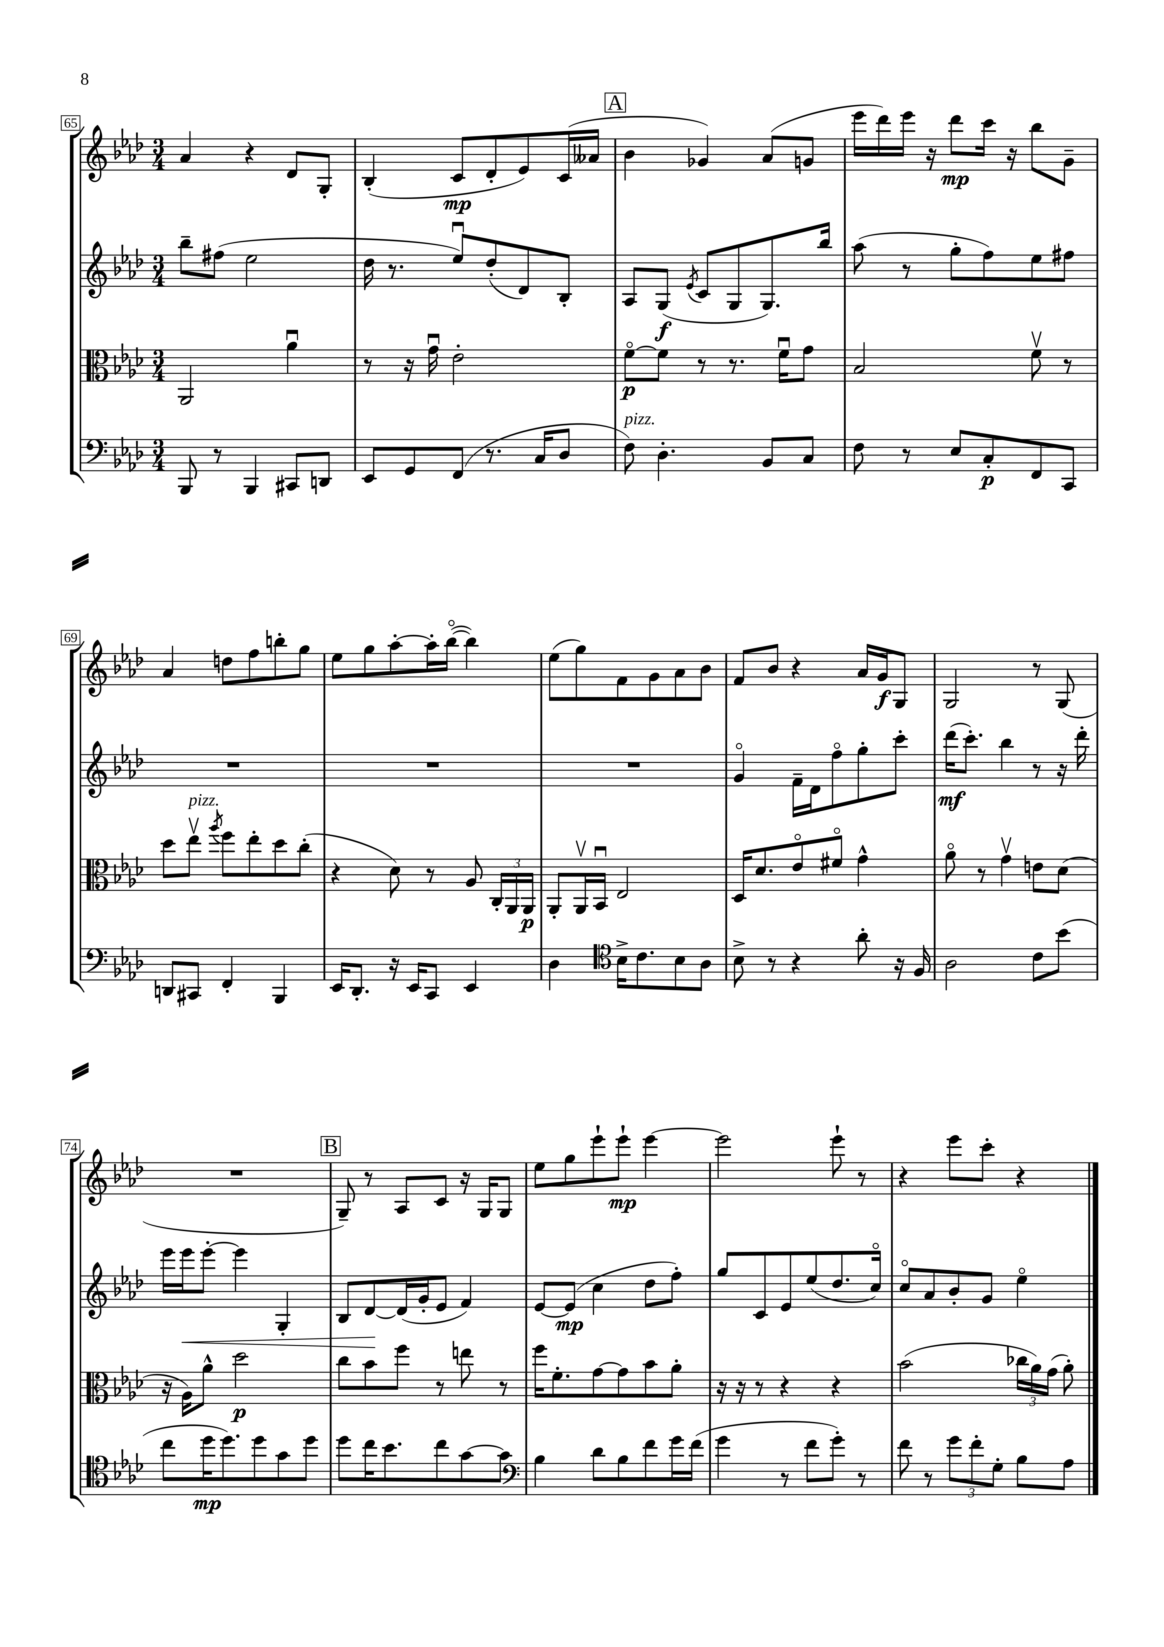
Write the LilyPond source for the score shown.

<<
\new StaffGroup <<
\new Staff = "s0" {
    \clef treble \key aes \major \numericTimeSignature \time 3/4
    \autoBeamOff aes'4 r4 des'8[ g8]-. |
    bes4-.( c'8[\mp des'8-. ees'8) c'16( aeses'16] |
    \mark \markup { \box "A" } bes'4 ges'4) aes'8[( g'8] |
    ees'''16[ des'''16) ees'''16] r16 des'''8[\mp c'''16] r16 bes''8[ g'8]-- |
    aes'4 d''8[ f''8 b''8-. g''8] |
    ees''8[ g''8 aes''8~-. aes''16-. bes''16]~\flageolet( bes''4) |
    ees''8[( g''8) f'8 g'8 aes'8 bes'8] |
    f'8[ bes'8] r4 aes'16[ g'16\f g8] |
    g2 r8 g8( |
    R2. |
    \mark \markup { \box "B" } g8--) r8 aes8[ c'8] r16 g16[ g8] |
    ees''8[ g''8 ees'''8-! ees'''8]-!\mp ees'''4~ |
    ees'''2 ees'''8-! r8 |
    r4 ees'''8[ c'''8]-. r4 \bar "|." |
}
\new Staff = "s1" {
    \clef treble \key aes \major \numericTimeSignature \time 3/4
    \autoBeamOff bes''8[-- fis''8]( ees''2 |
    des''16 r8. ees''8[\downbow) des''8-.( des'8) bes8]-. |
    \mark \markup { \box "A" } aes8[ g8]\f( \acciaccatura { ees'8 } c'8[ g8 g8.) bes''16] |
    aes''8( r8 g''8[-. f''8) ees''8 fis''8] |
    R2. |
    R2. |
    R2. |
    g'4\flageolet f'16[-- des'16 f''8\flageolet g''8-. c'''8]-. |
    des'''16[\mf( c'''8.]-.) bes''4 r8 r16 des'''16-. |
    ees'''16[ ees'''16\< ees'''8]~-. ees'''4 g4-. |
    \mark \markup { \box "B" } bes8[ des'8~\! des'16( g'16-. ees'8] f'4) |
    ees'8[~ ees'8]\mp( c''4 des''8[ f''8]-.) |
    g''8[ c'8 ees'8 ees''8( des''8. c''16]\flageolet) |
    c''8[\flageolet aes'8 bes'8-. g'8] ees''4\flageolet \bar "|." |
}
\new Staff = "s2" {
    \clef alto \key aes \major \numericTimeSignature \time 3/4
    \autoBeamOff aes,2 aes'4\downbow |
    r8 r16 g'16\downbow ees'2-. |
    \mark \markup { \box "A" } f'8[~\flageolet\p f'8] r8 r8. f'16[\downbow g'8] |
    bes2 f'8\upbow r8 |
    des''8[ ees''8]\upbow^\markup { \italic "pizz." } \acciaccatura { aes''8 } f''8[ ees''8-. des''8 c''8]-.( |
    r4 des'8) r8 aes8 \tuplet 3/2 { c16[-. aes,16 aes,16]\p } |
    aes,8[-. aes,16\upbow bes,16]\downbow ees2 |
    des16[ des'8. ees'8\flageolet fis'8]\flageolet g'4-^ |
    aes'8\flageolet r8 g'4\upbow e'8[ des'8]( |
    r16 aes16[) aes'8]-^ des''2\p |
    \mark \markup { \box "B" } c''8[ bes'8 f''8] r8 e''8 r8 |
    f''16[ f'8.-. g'8~ g'8 bes'8 aes'8]-. |
    r16 r16 r8 r4 r4 |
    bes'2( \tuplet 3/2 { ces''16[ aes'16) g'16]( } aes'8-.) \bar "|." |
}
\new Staff = "s3" {
    \clef bass \key aes \major \numericTimeSignature \time 3/4
    \autoBeamOff bes,,8 r8 bes,,4 cis,8[ d,8] |
    ees,8[ g,8 f,8]( r8. c16[ des8] |
    \mark \markup { \box "A" } f8^\markup { \italic "pizz." }) des4.-. bes,8[ c8] |
    f8 r8 ees8[ c8-.\p f,8 c,8] |
    d,8[ cis,8] f,4-. bes,,4 |
    ees,16[ des,8.]-. r16 ees,16[ c,8] ees,4 |
    des4 \clef tenor bes16[-> c'8. bes8 aes8] |
    bes8-> r8 r4 aes'8-. r16 f16 |
    aes2 c'8[ bes'8]( |
    c''8[ des''16\mp des''8.) des''8 g'8 des''8] |
    \mark \markup { \box "B" } des''8[ c''16 bes'8. c''8 g'8~ g'8] |
    \clef bass bes4 des'8[ bes8 f'8 g'16 f'16]( |
    g'4 r8 f'8[ g'8]-.) r8 |
    f'8 r8 \tuplet 3/2 { g'8[ f'8-. g8]-. } bes8[ aes8] \bar "|." |
}
>>
>>
\layout { \context { \Score currentBarNumber = #65 \override BarNumber.stencil = #(make-stencil-boxer 0.1 0.3 ly:text-interface::print) } }
